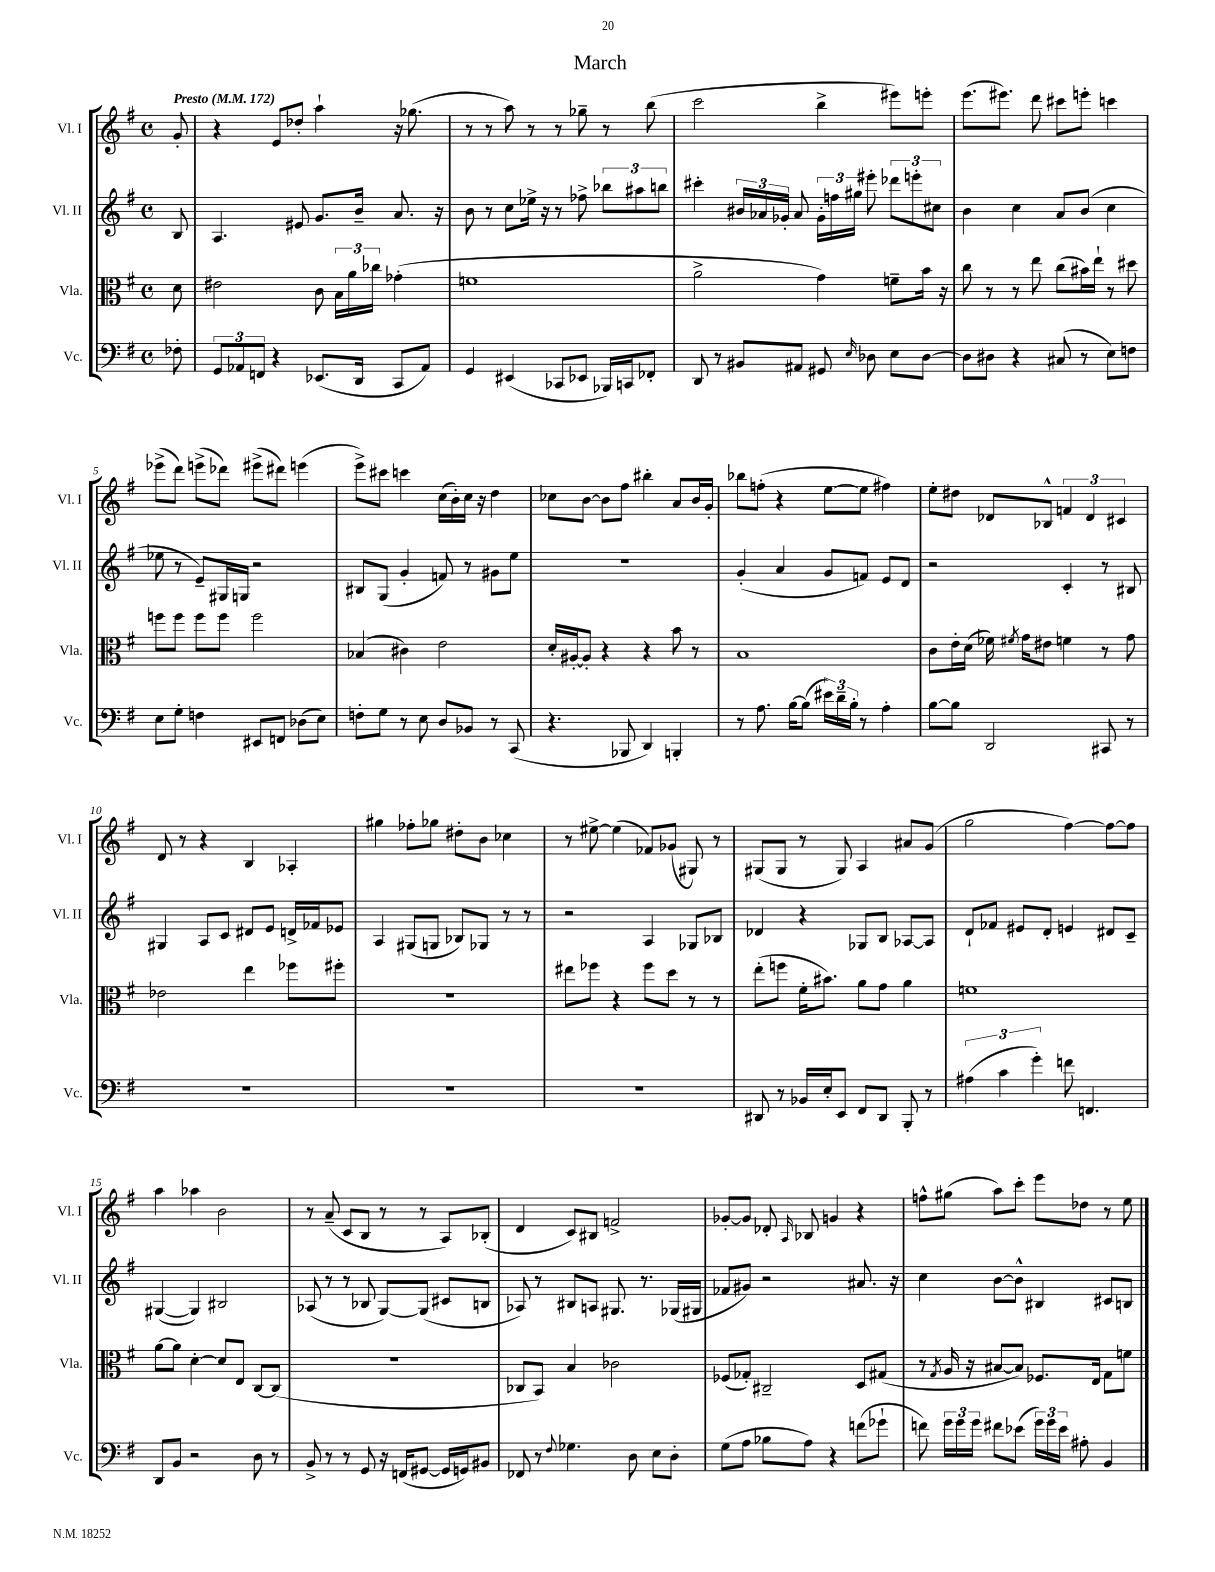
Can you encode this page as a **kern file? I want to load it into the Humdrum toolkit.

**kern	**kern	**kern	**kern
*part4	*part3	*part2	*part1
*staff4	*staff3	*staff2	*staff1
*I"Vc.	*I"Vla.	*I"Vl. II	*I"Vl. I
*I'Vc.	*I'Vla.	*I'Vl. II	*I'Vl. I
*clefF4	*clefC3	*clefG2	*clefG2
*k[f#]	*k[f#]	*k[f#]	*k[f#]
*M4/4	*M4/4	*M4/4	*M4/4
*met(c)	*met(c)	*met(c)	*met(c)
*MM172	*MM172	*MM172	*MM172
=	=	=	=
!	!	!	!LO:TX:a:B:t=Presto
8F-X'\	8d\	8B/	8g'/
=1	=1	=1	=1
12GG/L	2e#X\	4.A/	4r
12AA-X/	.	.	.
12FFn/J	.	.	.
4r	.	.	8e/L
.	.	8e#X/	8dd-X'/J
(8.EE-X/L	8c\	8.g/L	4aa`\
.	24B\LL	.	.
.	24a\	.	.
16DD/Jk	.	16b~/Jk	.
.	24cc-X\JJ	.	.
8CC/L	(4g-X'\	8.a/	16r
.	.	.	(8.gg-X\
8AA-/J)	.	.	.
.	.	16r	.
=2	=2	=2	=2
4GG/	1fn	8b\	8r
.	.	8r	8r
(4EE#X/	.	8cc\L	8aa\)
.	.	16ee-X^\Jk	8r
.	.	16r	.
8CC-X/L	.	8r	8r
8EE-X/J	.	8ff-X^\	8gg-X~\
16BBB-X/LL)	.	12bb-X\L	8r
16CCn/J	.	.	.
.	.	12aa#X\	.
8FF-X'/J	.	.	(8bb\
.	.	12bbn\J	.
=3	=3	=3	=3
8DD/	2a^\	4ccc#X'\	2ccc\
8r	.	.	.
8BB#X/L	.	24b#X/LL	.
.	.	24a-X/	.
.	.	24g-X'/JJ	.
8AA#X/J	.	8a-/	.
8GG#X/	4g\)	24g-'\LL	4bb^\
.	.	24ffn\	.
.	.	24gg#X\JJ	.
16qqE/	.	.	.
8D-X\	.	8eee#X'\	.
8E\L	8fn~\L	12ddd-X\L	8eee#X\L)
.	.	12eeen'\	.
[8D-\J	16b\Jk	.	8eeen'\J
.	.	12cc#X\J	.
.	16r	.	.
=4	=4	=4	=4
8D-\L]	8cc\	4b\	(8.eee\L
8D#X\J	8r	.	.
.	.	.	8.eee#X\J)
4r	8r	4cc\	.
.	8ee\	.	8ddd\
(8C#X/	(8cc\L	8a/L	8ccc#X\L
8r	16b#X\L)	(8b/J	8eeen'\J
.	16ee`\JJ	.	.
8E\L)	8r	4cc\	4cccn\
8Fn\J	8dd#X\	.	.
!!LO:LB:g=z
=5	=5	=5	=5
8E\L	8ffn\L	8ee-X\	(8eee-X^\L
8G'\J	8ff\J	8r	8ddd\J)
4Fn\	8ff\L	8e~/L)	(8eeen^\L
.	8ff\J	16G#X/L	8ddd-X\J)
.	.	16Gn/JJ	.
8EE#X/L	2ff\	2r	(8eee#X^\L
8FFn/J	.	.	8ddd#X\J)
(8D-X\L	.	.	(4eeen\
8E\J)	.	.	.
=6	=6	=6	=6
8Fn'\L	(4B-X/	8B#X/L	8eee^\L)
8G\J	.	(8G/J	8ccc#X\J
8r	4c#X\)	4g'/	4cccn\
8E\	.	.	.
8D/L	2e\	8fn/)	(16cc\LL
.	.	.	16b'\)
8BB-X/J	.	8r	16cc\JJ
.	.	.	16r
8r	.	8g#X\L	4dd\
(8CC/	.	8ee\J	.
=7	=7	=7	=7
4.r	16d'/LL	1r	8cc-X\L
.	[16A#X'/J	.	.
.	8A#'/J]	.	[8b\J
.	4r	.	8b\L]
8BBB-X/	.	.	8ff#\J
4DD/)	4r	.	4bb#X'\
4BBBn'/	8b\	.	8a/L
.	8r	.	16b/L
.	.	.	16g'/JJ
=8	=8	=8	=8
8r	1B	(4g'/	8bb-X\L
8.A\	.	.	(8ffn'\J
.	.	4a/	4r
[16B\KL	.	.	.
(8B\J]	.	.	.
24e#X\LL)	.	8g/L	[8ee\L
24d~\	.	.	.
24B'\JJ	.	.	.
8r	.	8fn/J)	8ee\J]
4A'\	.	8e/L	4ff#X\)
.	.	8d/J	.
=9	=9	=9	=9
[8B\L	8c\L	2r	8ee'\L
8B\J]	16e'\L	.	8dd#X\J
.	(16d\JJ	.	.
2DD/	16f-X\)	.	8d-X/L
.	8qf#X/	.	.
.	16g\KL	.	.
.	8e#X\J	.	8B-X^^/J
.	4fn\	4c'/	6fn/
.	.	.	6d-/
8CC#X/	8r	8r	.
.	.	.	6c#X/
8r	8g\	8B#X/	.
!!LO:LB:g=z
=10	=10	=10	=10
1r	2e-X\	4G#X/	8d/
.	.	.	8r
.	.	8A/L	4r
.	.	8c/J	.
.	4ee\	8d#X/L	4B/
.	.	8e/J	.
.	8ff-X\L	16dn^/LL	4A-X'/
.	.	16f-X/J	.
.	8ff#X'\J	8e-X/J	.
=11	=11	=11	=11
1r	1r	4A/	4gg#X\
.	.	(8G#X/L	8ff-X'\L
.	.	8Gn/J	8gg-X\J
.	.	8B-X/L)	8dd#X'\L
.	.	8G-X/J	8b\J
.	.	8r	4cc-X\
.	.	8r	.
=12	=12	=12	=12
1r	8ee#X\L	2r	8r
.	8ff-X\J	.	[8ee#X^\
.	4r	.	(4ee#\]
.	8ff-\L	4A/	8f-X/L)
.	8dd\J	.	(8g-X/J
.	8r	8G-X/L	8G#X/)
.	8r	8B-X/J	8r
=13	=13	=13	=13
8DD#X/	(8ee'\L	4d-X/	(8G#X/L
8r	8ffn\J	.	8G#/J
16BB-X/LL	16f#'\KL	4r	8r
16E'/J	8.b#X\J)	.	.
8EE/J	.	.	8G#/)
8FF#/L	8a\L	8G-X/L	4A/
8DD#/J	8g\J	8B/J	.
8BBB'/	4a\	[8A-X/L	8a#X/L
8r	.	8A-/J]	(8g/J
=14	=14	=14	=14
(6A#X\	1fn	8d`/L	2gg\
.	.	8f-X/J	.
6c\	.	.	.
.	.	8e#X/L	.
6g'\)	.	.	.
.	.	8d'/J	.
8fn\	.	4en/	[4ff#\)
4.FFn/	.	.	.
.	.	8d#X/L	8ff#\L_
.	.	8c~/J	8ff#\J]
!!LO:LB:g=z
=15	=15	=15	=15
8DD/L	[8a\L	([4G#X/	4aa\
8BB/J	8a\J]	.	.
2r	[4d'\	4G#/])	4aa-X\
.	8d/L]	2B#X/	2b\
.	8E/J	.	.
8D\	[8C/L	.	.
8r	(8C/J]	.	.
=16	=16	=16	=16
8BB^/	1r	(8A-X/	8r
8r	.	8r	(8a~/
8r	.	8r	8c/L
8GG/	.	8B-X/	8B/J
16r	.	[8G/L)	8r
(16FFn/KL	.	.	.
[8GG#X/J	.	(8G/J]	8r
16GG#/LL]	.	8c#X/L	8A/L)
16GGn/J)	.	.	.
8BB#X/J	.	8Bn/J	(8B-X'/J
=17	=17	=17	=17
8FF-X/	8C-X/L	8A-X/)	4d/
8r	8BB/J)	8r	.
8qqF#/	.	.	.
4.G-X\	4B/	8B#X/L	8c/L)
.	.	8An/J	8B#X/J
.	2c-X\	8.G#X/	2fn^/
8D\	.	.	.
.	.	8.r	.
8E\L	.	.	.
8D'\J	.	(16G-X/LL	.
.	.	16G#X/JJ	.
=18	=18	=18	=18
(8G\L	(8F-X/L	8f-X/L	[8g-X'/L
8A\J	8G-X'/J)	8g#X/J)	8g-/J]
8B-X\L	2C#X~/	2r	8d-X'/
.	.	.	16qqA/
8A\J)	.	.	8B-X/
4r	.	.	4gn/
(8fn\L	8D/L	8.a#X/	4r
8g-X`\J	(8G#X/J	.	.
.	.	16r	.
=19	=19	=19	=19
8fn\)	8r	4cc\	8ffn^^\L
.	8qG/	.	.
24g\LL	16A/	.	(8gg#X\J
24g\	.	.	.
.	16r	.	.
24g\JJ	.	.	.
8f#X\L	[8B#X/L	[8b\L	8aa\L)
(8e-X\J	8B#/J])	8b^^\J]	8ccc'\J
24g\LL)	8.F-X/L	4B#X/	8eee\L
24g\	.	.	.
24e-\JJ	.	.	.
8A#X'\	.	.	8dd-X\J
.	16E/Jk	.	.
4BB/	8G\L	8c#X/L	8r
.	8fn\J	8Bn/J	8ee\
==	==	==	==
*-	*-	*-	*-
